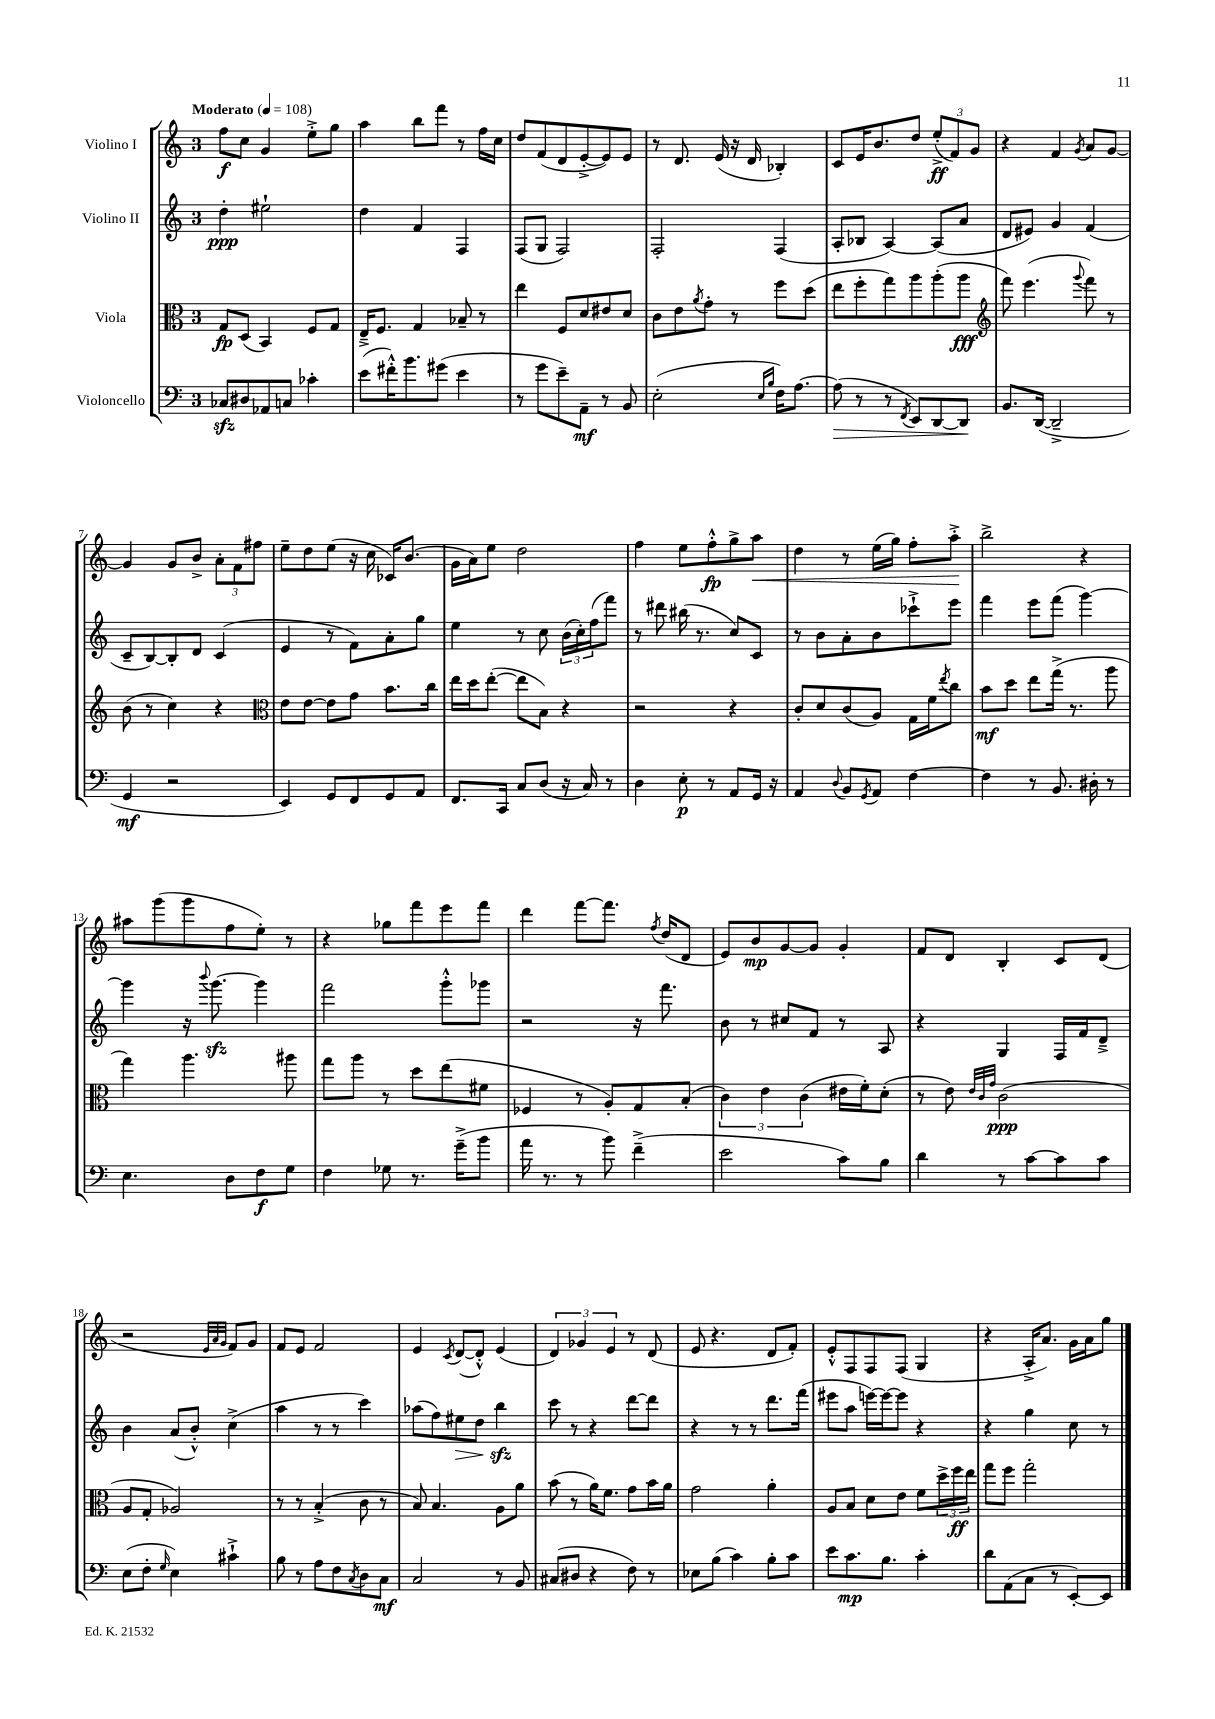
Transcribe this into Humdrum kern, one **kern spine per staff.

**kern	**kern	**kern	**kern
*staff4	*staff3	*staff2	*staff1
*clefF4	*clefC3	*clefG2	*clefG2
*k[]	*k[]	*k[]	*k[]
*M3/4	*M3/4	*M3/4	*M3/4
*MM108	*MM108	*MM108	*MM108
8C-/L	8G/L	4dd'\	8ff\L
8D#/	(8D/J	.	8cc\J
8AA-/	4BB/)	2ee#`\	4g/
8C/J	.	.	.
4c-'\	8F/L	.	8ee'^\L
.	8G/J	.	8gg\J
=	=	=	=
(8e\L	16E~^/LK	4dd\	4aa\
.	8.F/J	.	.
16f#'^^\K)	.	.	.
8.b\	.	.	.
.	4G/	4f/	8bb\L
(8g#\J	.	.	8fff\J
4e\	8B-~/	4F/	8r
.	8r	.	16ff\LL
.	.	.	16cc\JJ
=	=	=	=
8r	4ee\	(8F/L	8dd/L
8g\L	.	8G/J	(8f/
8e~\)	8F/L	2F/)	8d/
8AA~\J	8d/	.	[8e'^/
8r	8e#/	.	8e/])
8BB/	8d/J	.	8e/J
=	=	=	=
(2E'\	8c\L	2F'/	8r
.	8e\	.	8.d/
.	8qa/	.	.
.	8g'\J	.	.
.	.	.	(16e/
.	8r	.	16r
.	.	.	16d/
16qqE/LL	.	.	.
16qqB/JJ	.	.	.
16F\LK)	8ff\L	(4F/	4B-'/)
[8.A\J	.	.	.
.	(8dd\J	.	.
=	=	=	=
(8A\]	8ee\L	8A'/L	8c/L
8r	8ff'\	8B-/J	16e/K
.	.	.	8.b/
8r	8gg\)	[4A/)	.
8qFF/	.	.	.
8EE/L)	8aa\	.	8dd/J
[8DD/	(8aa'\	(8A/]L	(12ee'^/L
.	.	.	12f/)
8DD/]J	8aa\J	8a/J	.
.	.	.	12g/J
=	=	=	=
*	*clefG2	*	*
8.BB/L	8fff\)	8d/L	4r
.	(4.eee\	8e#/J)	.
([16DD/Jk	.	.	.
2DD~^/]	.	4g/	4f/
.	8qqggg/	.	8qg/
.	8fff\)	(4f/	8a/L
.	8r	.	[8g/J
=	=	=	=
4GG/	(8b\	8c~/L	4g/]
.	8r	[8B/)	.
2r	4cc\)	8B'/]	8g/L
.	.	8d/J	8b^/J
.	4r	(4c/	12a'\L
.	.	.	12f\
.	.	.	12ff#\J
=	=	=	=
*	*clefC3	*	*
4EE/)	8e\L	4e/	8ee~\L
.	[8e\J	.	8dd\
8GG/L	8e\]L	8r	(8ee\J
8FF/	8g\J	8f\L)	16r
.	.	.	16cc\
8GG/	8.b\L	8a'\	16c-/LK)
.	.	.	(8.b/J
8AA/J	.	8gg\J	.
.	16cc\Jk	.	.
=	=	=	=
8.FF/L	16ee\LL	4ee\	16g\LL
.	16dd\J	.	16a\J)
.	([8ee'\J	.	8ee\J
16CC/Jk	.	.	.
8C/L	8ee\]L	8r	2dd\
(8D/J	8B\J)	8cc\	.
16r	4r	(24b\LL	.
.	.	24cc'\)	.
16C/)	.	.	.
.	.	(24ff\J	.
8r	.	8fff\J)	.
=	=	=	=
4D\	2r	8r	4ff\
.	.	8ddd#\	.
8E'\	.	(16bb#\	8ee\L
.	.	8.r	.
8r	.	.	8ff'^^\
8AA/L	4r	8cc/L)	8gg^\
16GG/Jk	.	8c/J	8aa\J
16r	.	.	.
=	=	=	=
4AA/	8c'/L	8r	4dd\
.	8d/	8b\L	.
8qqD/	.	.	.
8BB/L	(8c/	8a'\	8r
8qGG/	.	.	.
8AA/J	8A/J)	8b\	(16ee\LL
.	.	.	16gg\JJ)
[4F\	16G\LL	8ccc-`^\	8ff'\L
.	16f\J	.	.
.	8qee/	.	.
.	8cc\J	8eee\J	8aa'^\J
=	=	=	=
4F\]	8b\L	4fff\	2bb^\
.	8dd\J	.	.
8r	8ee\L	8eee\L	.
8.BB/	(16gg^\Jk	(8fff\J	.
.	8.r	.	.
.	.	[4ggg\)	4r
16D#'\	.	.	.
8r	8aa\	.	.
=	=	=	=
4.E\	4gg\)	4ggg\]	8aa#\L
.	.	.	(8ggg\
.	4.aa\	16r	8ggg\
.	.	8qqbbb/	.
.	.	[8.ggg\	.
8D\L	.	.	8ff\
8F\	.	4ggg\]	8ee'\J)
8G\J	8aa#\	.	8r
=	=	=	=
4F\	8gg\L	2fff\	4r
.	8aa\J	.	.
8G-\	8r	.	8gg-\L
8.r	8dd\L	.	8fff\
.	(8ee\	8ggg'^^\L	8eee\
(16g~^\LK	.	.	.
8b\J	8f#\J	8ggg-\J	8fff\J
=	=	=	=
16a\	4F-/	2r	4ddd\
8.r	.	.	.
8r	8r	.	[8fff\L
8b\)	8A'/L)	.	8.fff\]J
(4f~^\	8G/	16r	.
.	.	.	8qff/
.	.	8.fff\	(16dd/LK
.	(8B'/J	.	8d/J
=	=	=	=
2e\	6c\)	8b\	8e/L)
.	.	8r	8b/
.	6e\	.	.
.	.	8cc#/L	[8g/
.	(6c\	.	.
.	.	8f/J	8g/]J
8c\L)	16e#\LL	8r	4g'/
.	16f'\J)	.	.
8B\J	(8d'\J	8A/	.
=	=	=	=
4d\	8r	4r	8f/L
.	8e\)	.	8d/J
.	32qqe/LLL	.	.
.	32qqc/	.	.
.	32qqg/JJJ	.	.
8r	(2c\	4G/	4B'/
[8c\L	.	.	.
8c\]	.	16F/LL	8c/L
.	.	16f/J	.
8c\J	.	8d~^/J	(8d/J
=	=	=	=
(8E\L	8A/L	4b\	2r
8F'\J	8G'/J	.	.
16qqG/	.	.	.
4E\)	2A-/)	(8a/L	.
.	.	8b'^^/J)	.
.	.	.	32qqe/LLL
.	.	.	32qqa/
.	.	.	32qqg/JJJ
4c#`^\	.	(4cc^\	8f/L)
.	.	.	8g/J
=	=	=	=
8B\	8r	4aa\	8f/L
8r	8r	.	8e/J
8A\L	(4B'^/	8r	2f/
8F\	.	8r	.
8qC/	.	.	.
8D\	8c\	4ccc\)	.
8C\J	8r	.	.
=	=	=	=
2C/	8B/)	(8aa-\L	4e/
.	4.B/	8ff\)	.
.	.	.	8qc/
.	.	8ee#\	([8d/L
.	.	8dd\J	8d'^^/]J)
8r	8A\L	4bb\	(4e/
8BB/	8a\J	.	.
=	=	=	=
(8C#/L	(8b\	8ccc\	6d/)
8D#/J	8r	8r	.
.	.	.	6g-/
4r	16a\LK)	4r	.
.	8.f\J	.	.
.	.	.	6e/
8F\)	8g\L	[8ddd\L	8r
8r	16b\L	8ddd\]J	(8d/
.	16a\JJ	.	.
=	=	=	=
8E-\L	2g\	4r	8e/
(8B\J	.	.	4.r
4c\)	.	8r	.
.	.	8r	.
8B'\L	4a'\	8.ddd\L	8d/L
8c\J	.	.	8f'/J)
.	.	(16fff\Jk	.
=	=	=	=
8e\L	8A/L	8eee#\L	8e'^^/L
8.c\	8B/J	8aa\J	8F/
.	8d\L	[16eee\LL)	8F/
8.B\J	.	16eee\_J	.
.	8e\J	8eee\]J	(8F/J
4c'\	8f\L	4r	4G/
.	24dd^\L	.	.
.	24ff\	.	.
.	24ee\JJ	.	.
=	=	=	=
8d\L	8gg\L	4r	4r
(8AA\	8ff\J	.	.
8C\J	2gg'\	4gg\	16A'^/LK
.	.	.	8.a/J)
8r	.	.	.
[8EE'/L)	.	8cc\	16g\LL
.	.	.	16a\J
8EE/]J	.	8r	8gg\J
==	==	==	==
*-	*-	*-	*-
